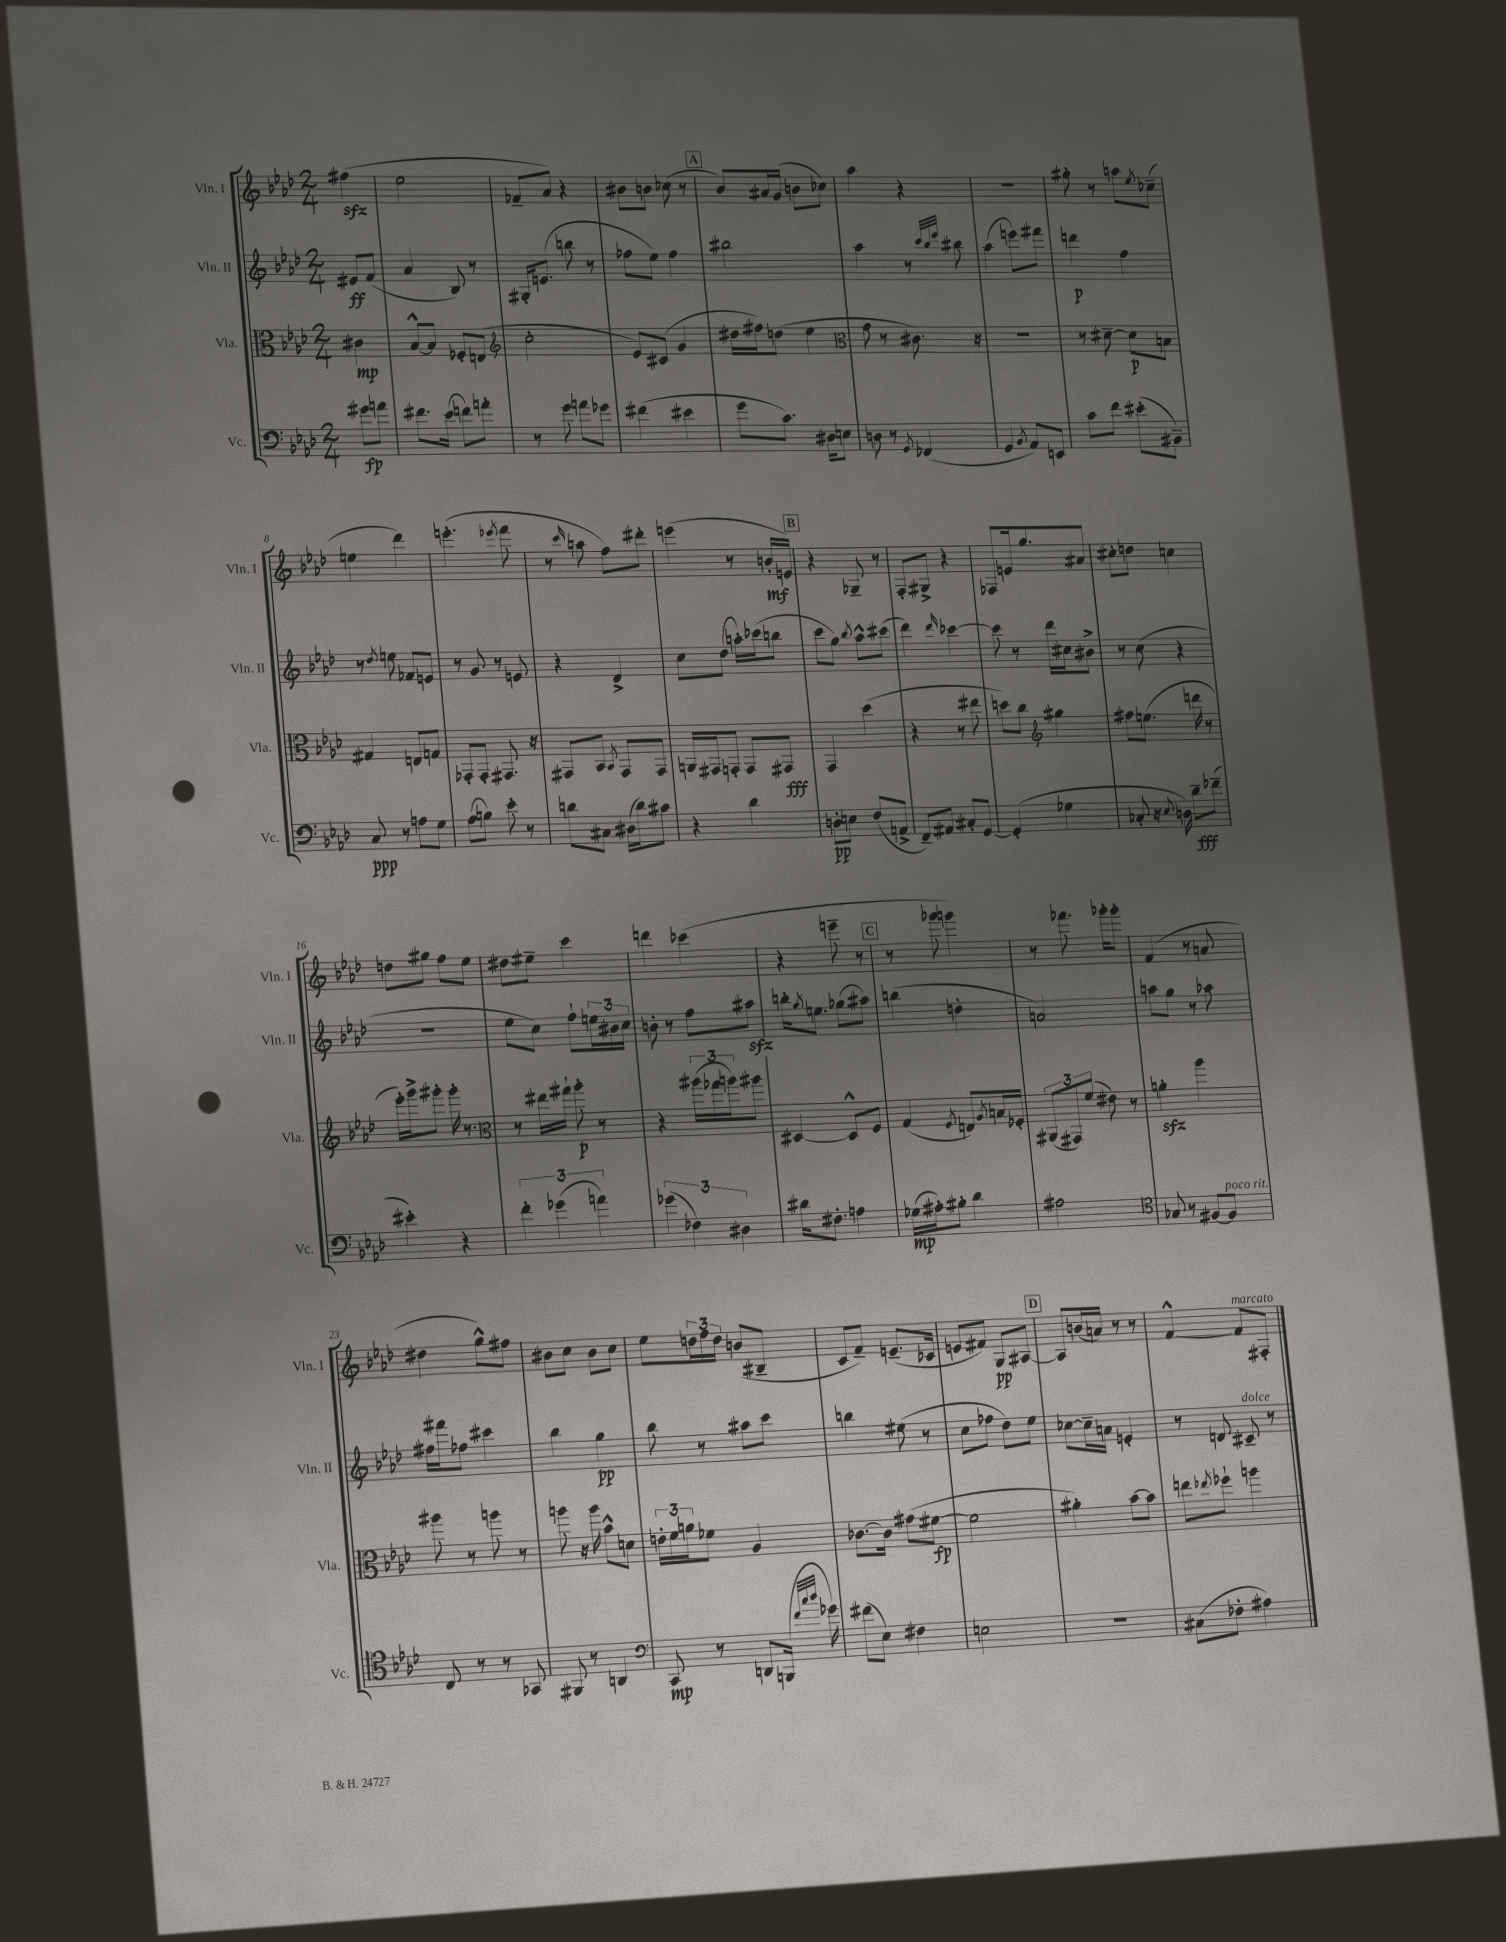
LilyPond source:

<<
\new StaffGroup <<
\new Staff = "s0" \with { instrumentName = "Vln. I" shortInstrumentName = "Vln. I" } {
    \clef treble \key aes \major \numericTimeSignature \time 2/4 \partial 4
    fis''4\sfz( |
    ees''2 |
    fes'8-- aes'8) r4 |
    bis'8 b'8 ces''8( r8 |
    \mark \markup { \box "A" } bes'8) ais'16 g'16( b'8 ces''8) |
    aes''4 r4 |
    r2 |
    gis''8-. r8 a''8 \acciaccatura { ees''8 } ces''8--( |
    e''4 des'''4) |
    e'''4.-.( \acciaccatura { ees'''8 } f'''8 |
    r8 \grace { c'''16 } a''8 f''8) dis'''8-. |
    e'''4( r8 b'16-.\mf e'16) |
    \mark \markup { \box "B" } r4 ges8-- r8 |
    f8-. gis8-> r4 |
    fes8 e'16 g''8. ais'8 |
    cis''8-. d''8 c''4 |
    d''8 gis''8 f''8 ees''8 |
    dis''8 eis''8-- c'''4 |
    d'''4 ces'''4( |
    r4 e'''8-- r8 |
    \mark \markup { \box "C" } r8 ges'''8 g'''4) |
    r8 fes'''8. ges'''16-. ges'''8-. |
    f'4( r8 a'8 |
    dis''4 g''8-^) fis''8 |
    bis'8 c''8 bis'8 c''8 |
    ees''8 \tuplet 3/2 { d''16 f''16 d''16 } b'8( bis8-- |
    c'8 f'8--) e'8.--( ces'16 |
    e'8 fis'8) g8\pp ais8~ |
    \mark \markup { \box "D" } ais8 b'16( a'16) r8 r8 |
    f'4~-^ f'8^\markup { \italic "marcato" } fis8-. \bar "|." |
}
\new Staff = "s1" \with { instrumentName = "Vln. II" shortInstrumentName = "Vln. II" } {
    \clef treble \key aes \major \numericTimeSignature \time 2/4 \partial 4
    eis'8\ff f'8( |
    aes'4 bes8) r8 |
    gis16-. e'8.( b''8 r8 |
    fes''8 ees''8) fes''4 |
    \mark \markup { \box "A" } bis''2 |
    aes''4 r8 \grace { c'''32 bes''32 ees'''32 } bis''8 |
    aes''4( e'''8) fis'''8 |
    d'''4\p f''4 |
    r8 \acciaccatura { des''8 } e''8 fes'8 e'8 |
    r8 g'8 r8 e'8 |
    r4 des'4-> |
    c''8 des''8( a''16-.) ces'''16( b''8 |
    \mark \markup { \box "B" } c'''8 g''8) \acciaccatura { bes''8 } aes''8-^ cis'''8( |
    des'''4) \grace { des'''16 } ces'''4~ |
    ces'''8 r8 des'''16 cis''16 bis'8-> |
    r8 c''8( r4 |
    R2 |
    ees''8 c''8) f''8-! \tuplet 3/2 { e''16 bis'16 c''16 } |
    b'8-. r8 f''8 ais''8\sfz |
    b''16-. \acciaccatura { g''8 } e''8. ges''8( ais''8) |
    \mark \markup { \box "C" } b''4( d''4-. |
    a'2) |
    a''8 g''8 r8 aes''8 |
    fis''16 fis'''16 fes''8 cis'''4 |
    bes''4 g''4\pp |
    bes''8 r8 ais''8 c'''8 |
    b''4 eis''8( r8 |
    c''8 fes''8 des''8) ees''8 |
    \mark \markup { \box "D" } ces''8~ ces''16-- a'16 e'4-. |
    r8 d'8 cis'8--^\markup { \italic "dolce" } r8 \bar "|." |
}
\new Staff = "s2" \with { instrumentName = "Vla." shortInstrumentName = "Vla." } {
    \clef alto \key aes \major \numericTimeSignature \time 2/4 \partial 4
    cis'4\mp |
    bes8~-^ bes8 fes8-. e8( |
    \clef treble c''2-. |
    ees'8) cis'8( g'4 |
    \mark \markup { \box "A" } dis''16 fis''16) d''8( ees''4 |
    \clef alto g'8 r8 cis'8.) r16 |
    R2 |
    r8 dis'8~-- dis'8\p b8 |
    gis4 e8 g8 |
    ges,8-. ges,8-. gis,8. r16 |
    gis,8 bes,8 \acciaccatura { bes,8 } gis,8 gis,8 |
    a,16 gis,16 g,8-. g,8 gis,8\fff |
    \mark \markup { \box "B" } g,4 des''4( |
    r4 r8 eis''8 |
    d''8) c''8 \clef treble gis''4 |
    fis''8 e''8.( d'''16 r8 |
    ees'''16-.) g'''16-> gis'''8-. gis'''16-. r8. |
    \clef alto r8 eis''16 gis''16-! aes''8-.\p r8 |
    r4 \tuplet 3/2 { ais''16( ges''16 a''16) } ais''8 |
    dis4~ dis8-^ f8 |
    \mark \markup { \box "C" } g4( \acciaccatura { f8 } e8) \acciaccatura { aes8 } b16 fes16-. |
    \tuplet 3/2 { ais,8( gis,8) f'8( } eis'8) r8 |
    a'4-.\sfz aes''4 |
    ais''8 r8 a''8 r8 |
    a''8 r16 a''16 bes'8-^ d'8 |
    \tuplet 3/2 { e'16-. f'16 a'16 } fes'8 aes4 |
    ces'8.~ ces'16 gis'8( fis'8~\fp |
    fis'2 |
    \mark \markup { \box "D" } ais'4-.) bes'8~ bes'8 |
    e''8 \acciaccatura { ees''8 } fes''8-! a''4 \bar "|." |
}
\new Staff = "s3" \with { instrumentName = "Vc." shortInstrumentName = "Vc." } {
    \clef bass \key aes \major \numericTimeSignature \time 2/4 \partial 4
    gis'8\fp a'8 |
    fis'8. ees'16( f'8) a'8-. |
    r8 g'8 a'8 ges'8 |
    fis'4( eis'4 |
    \mark \markup { \box "A" } g'8 c'8.) dis16 e8 |
    d8 r8 \acciaccatura { g,8 } fes,4( |
    g,4 \acciaccatura { bes,8 } aes,8) e,8 |
    c'8 f'8 eis'8-.( bis,8--) |
    c8\ppp r8 a8 g8 |
    aes8( b8) ees'8-. r8 |
    d'8 cis8 dis16( d'16) cis'8 |
    r4 des'4 |
    \mark \markup { \box "B" } d8-.\pp e8 f8( a,8-> |
    f,8--) ais,8 cis8-. g,8~ |
    g,4-.( ges4 |
    ces8-. r16 \appoggiatura { ees8 } d16) des'8--\fff fes'8--( |
    eis'4-.) r4 |
    \tuplet 3/2 { f'4-. ges'4( a'4) } |
    \tuplet 3/2 { ges'4( fes4) dis4 } |
    dis'16 fis8.-. a4 |
    \mark \markup { \box "C" } ges16\mp( ais16-.) bis8-. des'4 |
    ais2 |
    \clef tenor ges8 r8 fis8~ fis8^\markup { \italic "poco rit." } |
    c8 r8 r8 ges,8 |
    fis,8 r8 a,4 |
    \clef bass c,8\mp r8 d,8 b,,16( \grace { f'32 c''32 des''32 } ges'16) |
    fis'8( ees8) fis4 |
    e2 |
    \mark \markup { \box "D" } R2 |
    cis8( fes8-. ais4) \bar "|." |
}
>>
>>
